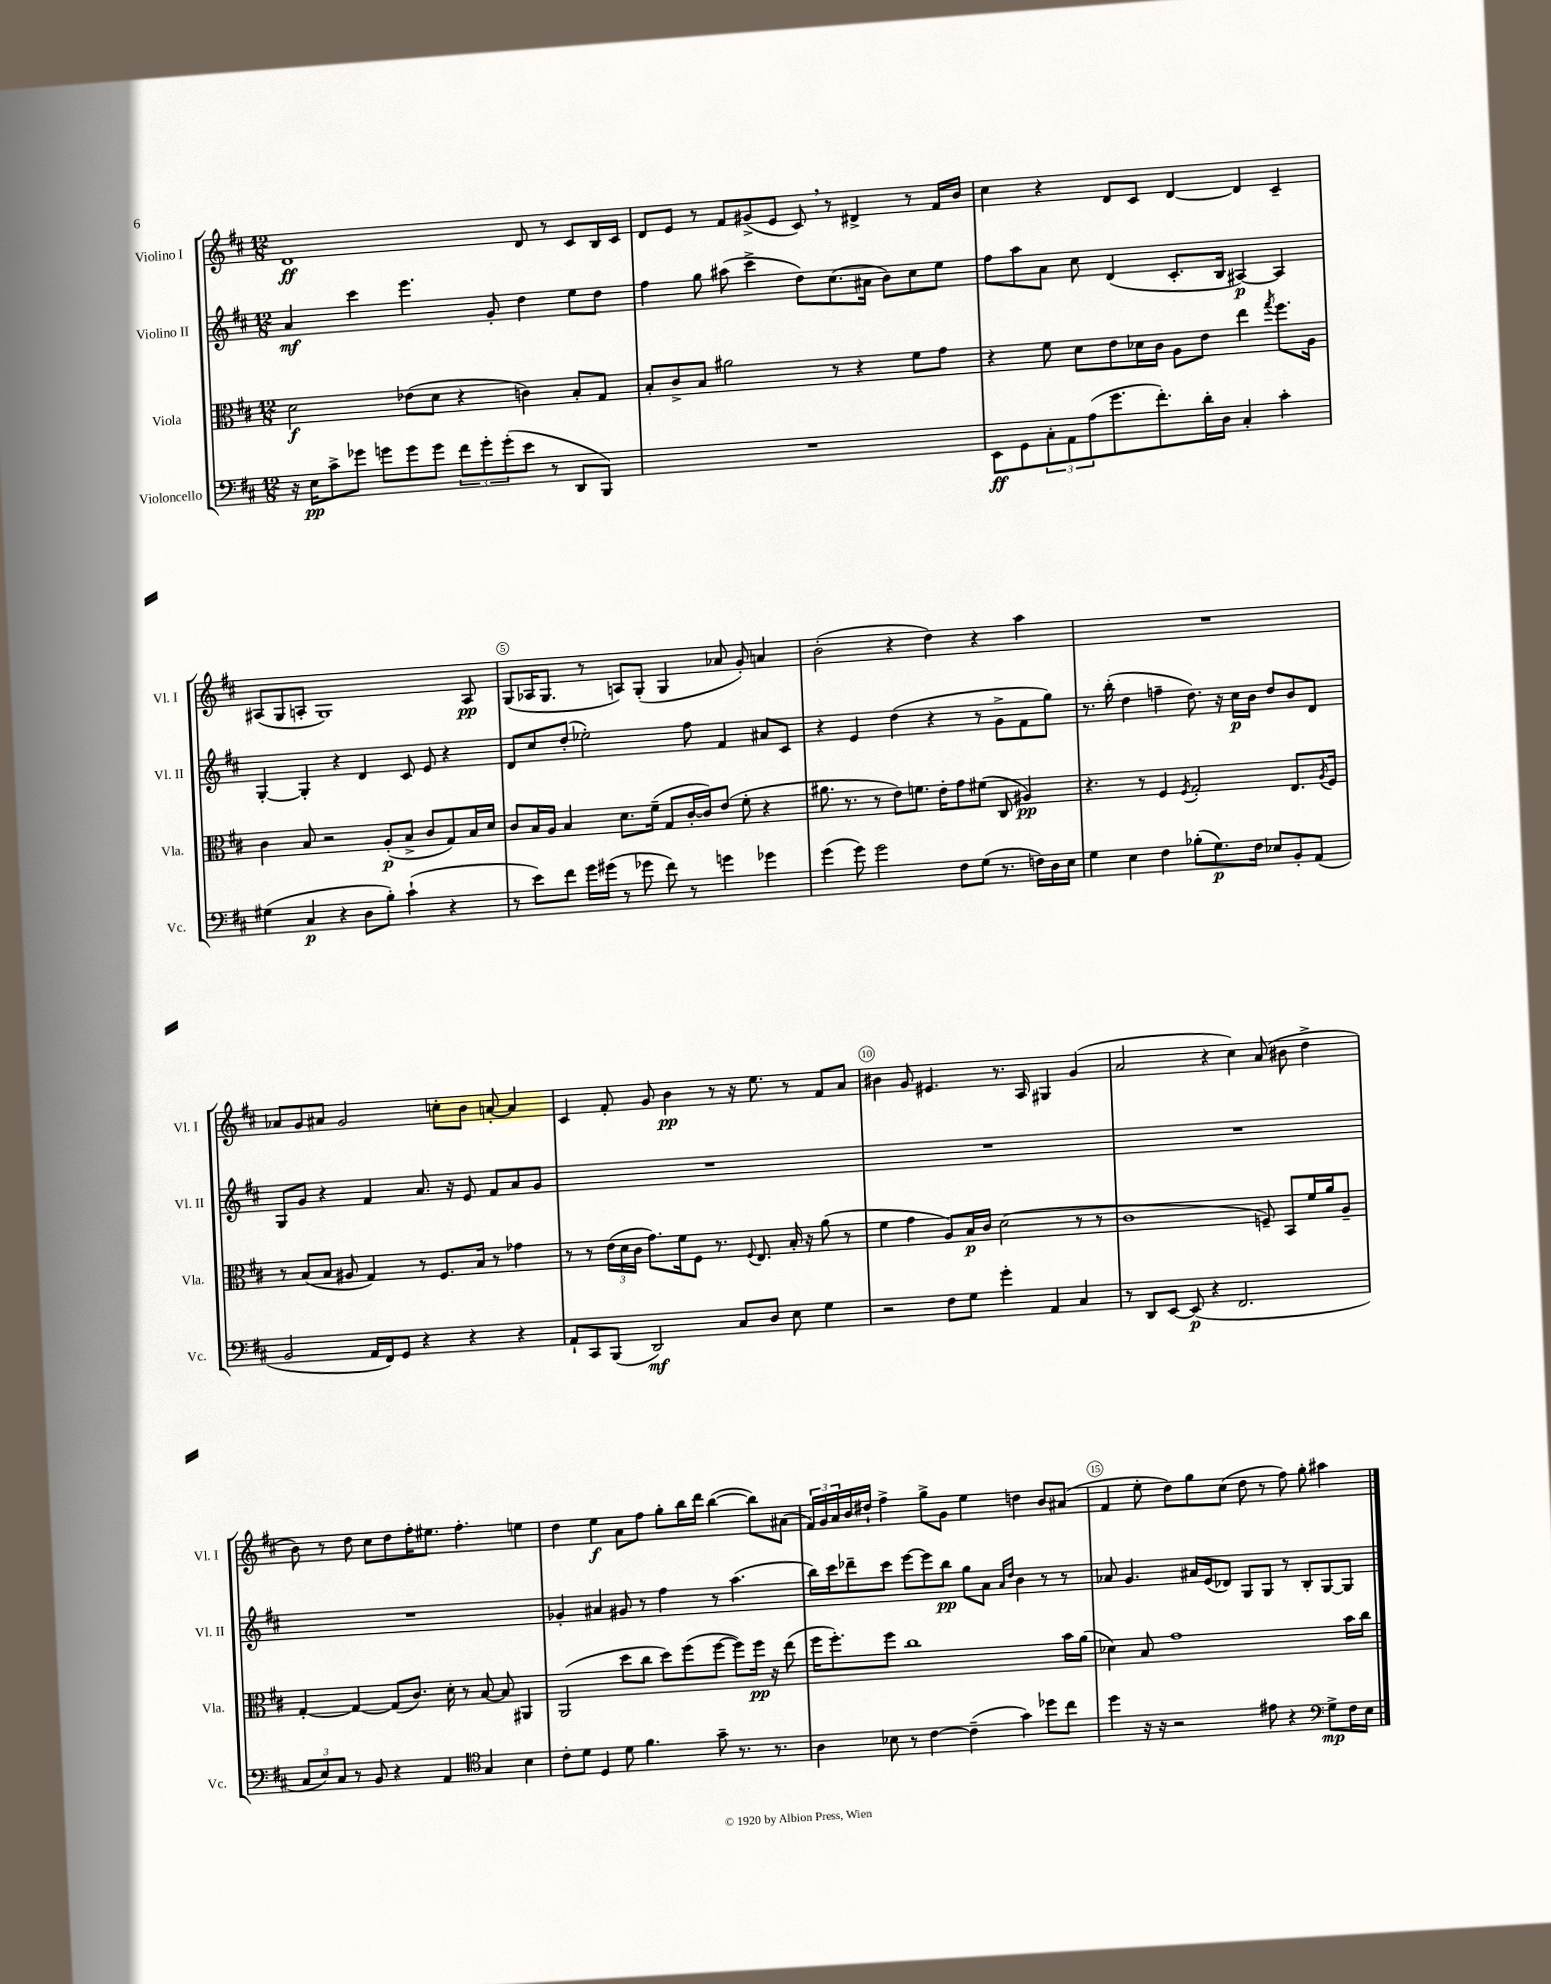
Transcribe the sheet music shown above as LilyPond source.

<<
\new StaffGroup <<
\new Staff = "s0" \with { instrumentName = "Violino I" shortInstrumentName = "Vl. I" } {
    \clef treble \key d \major \numericTimeSignature \time 12/8
    d'1\ff d'8 r8 cis'8 b16 cis'16 |
    d'8 e'8 r8 fis'8 gis'8->( e'8 cis'8) \breathe r8 dis'4-> r8 fis'16 b'16 |
    cis''4 r4 d'8 cis'8 d'4~ d'4 cis'4-- |
    ais8( g8 a8-. g1) a8\pp |
    g8( aes16 g8. r8 a8) g8-.( g4 aes'8 g'8-.) a'4 |
    b'2-.( r4 d''4) r4 a''4 |
    R1. |
    aes'8 g'8 ais'8 g'2 c''8-. b'8 a'8~-. a'4 |
    cis'4 fis'8-. g'8 b'4\pp r8 r16 e''8. r8 fis'8 a'8 |
    bis'4 g'8 eis'4. r8. a16 gis4 g'4( |
    a'2 r4 cis''4) a'8( bis'8 d''4-> |
    b'8) r8 d''8 cis''8 d''8 fis''16-. eis''8. fis''4.-. e''4 |
    d''4 e''4\f a'8 fis''8 g''8-. b''16 d'''16 b''4~( b''8) ais'8( |
    \tuplet 3/2 { fis'16) g'16 a'16 } b'16 dis''16-! fis''4-> g''8-> g'8 e''4 d''4 b'8 ais'8( |
    fis'4 e''8-. d''8) g''8 cis''8( d''8 r8 fis''8) g''8-. ais''4 \bar "|." |
}
\new Staff = "s1" \with { instrumentName = "Violino II" shortInstrumentName = "Vl. II" } {
    \clef treble \key d \major \numericTimeSignature \time 12/8
    a'4\mf cis'''4 e'''4. g'8-. d''4 e''8 d''8 |
    fis''4 g''8 ais''8( cis'''4-> d''8) cis''8.( ais'16 b'8) cis''8 e''8 |
    fis''8 a''8 a'8 cis''8 d'4( cis'8.-. b16 ais4~\p) ais4 |
    g4~-. g4-. r4 d'4 cis'8 e'8 r4 |
    d'8 cis''8 d''8-.( ees''2-.) fis''8 fis'4 ais'8 cis'8 |
    r4 e'4 d''4( r4 r8 g'8-> fis'8 g''8) |
    r8. b''16-.( d''4 f''4-- d''8.) r16 cis''16\p b'16 d''8 b'8 d'8 |
    g8 g'8 r4 fis'4 a'8. r16 e'8 fis'8 a'8 g'8 |
    R1. |
    R1. |
    R1. |
    R1. |
    ges'4-. ais'4 gis'8 r8 fis''4 r8 a''4.( |
    b''16) cis'''16 des'''8-- cis'''8 e'''8~ e'''8 b''8\pp g''8 a'8 \grace { a'16 d''16 } b'4 r8 r8 |
    aes'8 g'4. ais'16 e'16( des'8) g8 g8 r8 b8-. g8~ g8 \bar "|." |
}
\new Staff = "s2" \with { instrumentName = "Viola" shortInstrumentName = "Vla." } {
    \clef alto \key d \major \numericTimeSignature \time 12/8
    d'2\f ees'8( d'8 r4 c'4) b8-. g8 |
    b8-. cis'8-> b8 ais'2 r8 r4 fis'8 g'8 |
    r4 fis'8 d'8 e'8 des'16 cis'16 a8 e'8 e''4 \acciaccatura { g''8 } fis''8. a16 |
    cis'4 b8 r2 a8-.\p( b8-> cis'8 g8) b16 d'16 |
    cis'8 b16 a16 b4 d'8. fis'16--( g8 cis'16~-. cis'16) e'8( fis'8-. r4 |
    ais'8. r8. r8 e'8) f'8. e'16-. g'8 fis'8( cis8 ais4\pp) |
    r4. r8 fis4 \acciaccatura { fis8 } g2-. e8. \acciaccatura { a8 } fis16 |
    r8 b8( b8 ais8 g4) r8 fis8. b16 r8 ges'4 |
    r8 r8 \tuplet 3/2 { e'16( d'16 cis'16 } g'8.) fis'16 fis8 r8. \appoggiatura { fis8 } e8. b16-. r16 a'8( r8 |
    fis'4 g'4 a8) b16\p cis'16 d'2( r8 r8 |
    cis'1 f8--) b,8 fis'16 a'16 a8-- |
    g4~-. g4~ g8( cis'8.) d'16-. r8 b8~ b8 ais,4 |
    a,2( d''8 cis''8 d''8) fis''8( fis''8~ fis''8) fis''16\pp r16 e''8( |
    fis''16 fis''8.-.) fis''8 cis''1 b'16 a'16( |
    des'4) b8 g'1 b'16 cis''16 \bar "|." |
}
\new Staff = "s3" \with { instrumentName = "Violoncello" shortInstrumentName = "Vc." } {
    \clef bass \key d \major \numericTimeSignature \time 12/8
    r16 e16\pp cis'8-> ges'8 g'8 g'8 g'8 \tuplet 3/2 { fis'8 g'8-. g'8-.( } e'8 r8 d,8 b,,8) |
    R1. |
    e,8\ff g,8 \tuplet 3/2 { cis8-. a,8 a8( } g'8. fis'8.-.) d'16-. d16 cis4-. cis'4-. |
    gis4( cis4\p r4 d8 b8-.) cis'4-!( r4 |
    r8 e'8) fis'8 g'16 gis'16( r8 ges'8 fis'8) r8 g'4 ges'4 |
    g'4( g'8) g'2 fis8 g8( r8. f16) d16 e16 |
    g4 e4 fis4 bes8-.( g8.\p) fis16 ees8 b,8-. a,8( |
    b,2 a,16 fis,16) g,8 r4 r4 r4 |
    a,8-! cis,8 b,,8( d,2\mf) cis8 d8 e8 g4 |
    r2 fis8 g8 g'4-. a,4 cis4 |
    r8 d,8 e,8~ e,8\p( r4 fis,2. |
    \tuplet 3/2 { cis8 e8) cis8 } r8 b,8 r4 a,4 \clef tenor g4 b4 |
    cis'8-. d'8 d4 d'8 fis'4. g'8-- r8. r8. |
    a4 bes8 r8 cis'4~ cis'4--( g'4) des''8 cis''8 |
    d''4 r16 r16 r2 eis'8 r4 \clef bass g8->\mp fis16 e16 \bar "|." |
}
>>
>>
\layout { \context { \Score \override BarNumber.break-visibility = ##(#f #t #t) barNumberVisibility = #(every-nth-bar-number-visible 5) \override BarNumber.stencil = #(make-stencil-circler 0.1 0.3 ly:text-interface::print) } }
